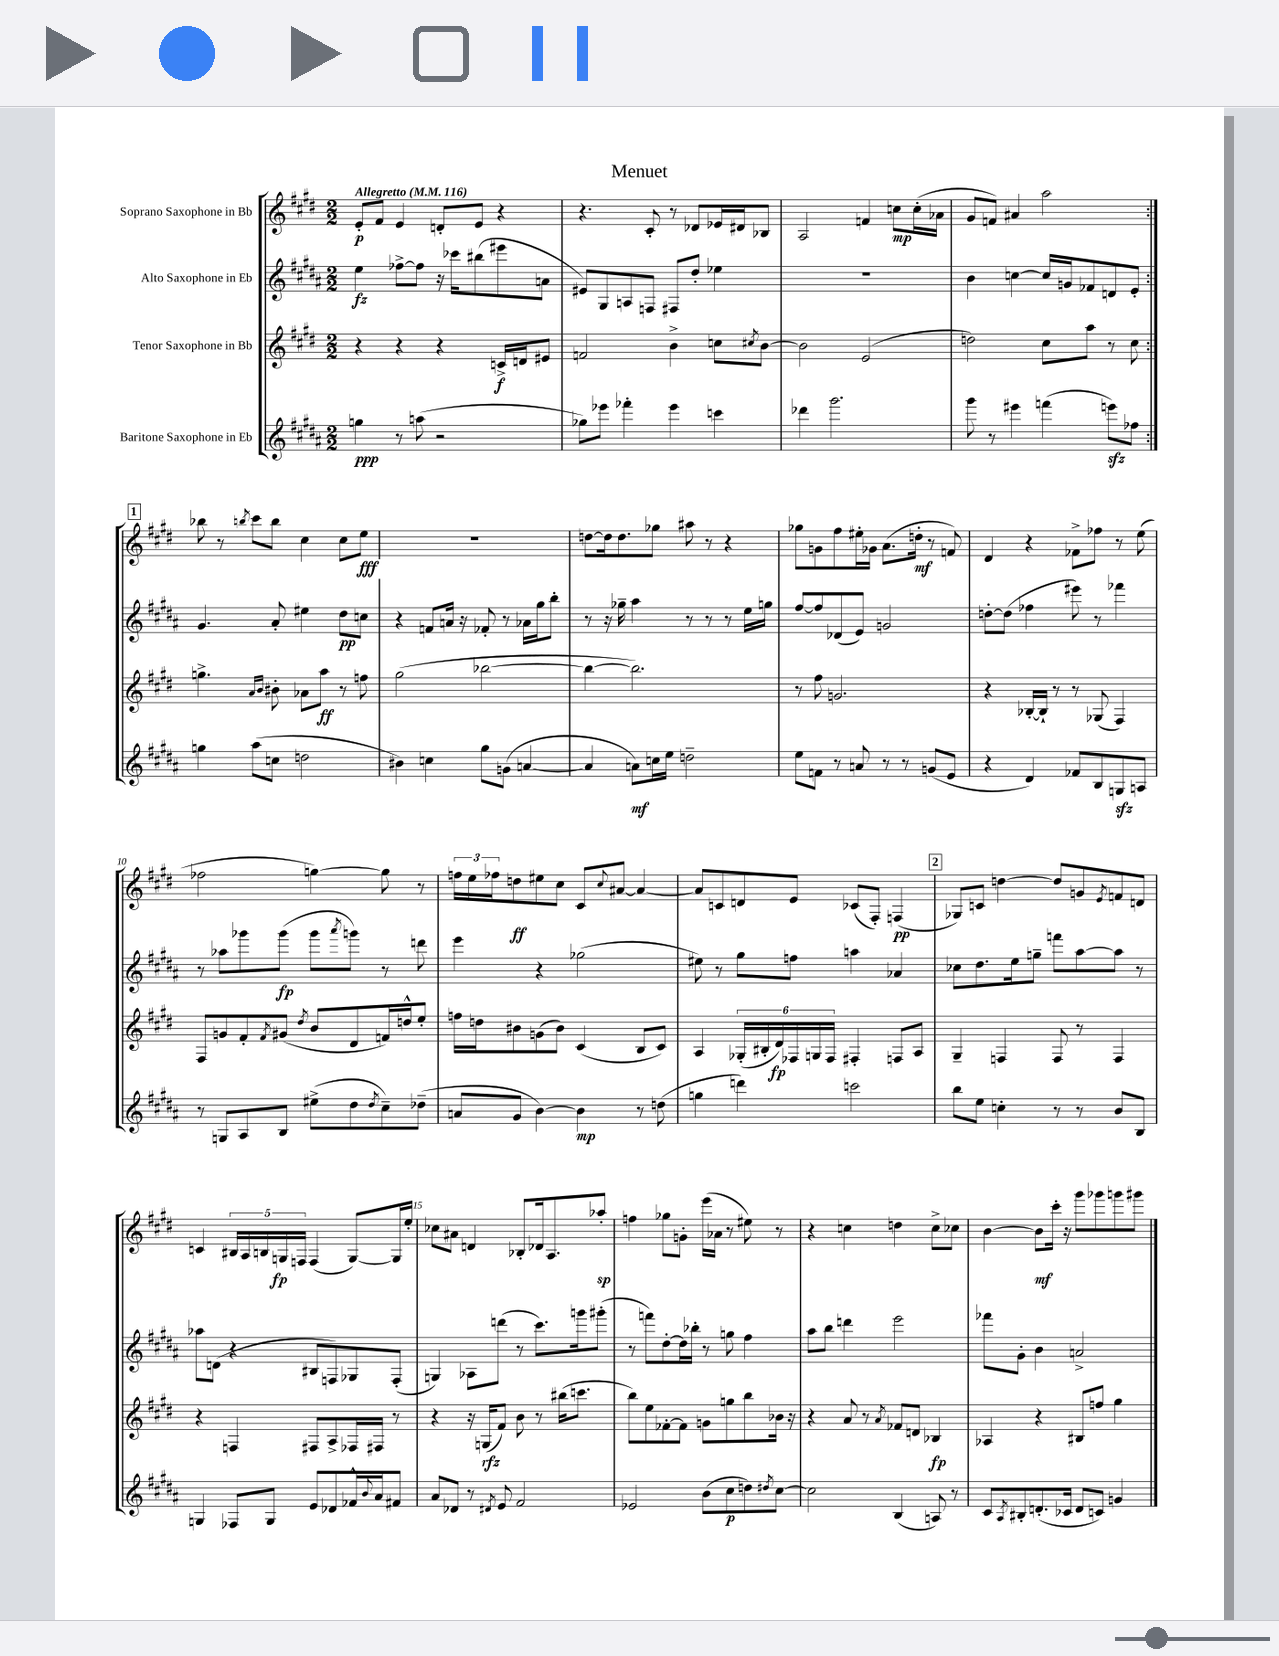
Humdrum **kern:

**kern	**kern	**kern	**kern
*staff4	*staff3	*staff2	*staff1
*clefG2	*clefG2	*clefG2	*clefG2
*k[f#c#g#d#a#]	*k[f#c#g#d#]	*k[f#c#g#d#a#]	*k[f#c#g#d#]
*M2/2	*M2/2	*M2/2	*M2/2
*MM116	*MM116	*MM116	*MM116
4gg\	4r	4ee\	8e'/L
.	.	.	8f#/J
8r	4r	[8ff-^\L	4e/
(8aa\	.	8ff-\]J	.
2r	4r	16r	8d'/L
.	.	16ccc-\LK	.
.	.	(8bb#\	8e/J
.	16c^/LL	8eee#\	4r
.	16d/J	.	.
.	8e#/J	8a\J	.
=	=	=	=
8gg-\L)	2f/	8e#/L)	4.r
8eee-\J	.	8G#/	.
4fff-'\	.	8A/	.
.	.	8F/J	8c#'/
4eee-\	4b^\	8F#/L	8r
.	.	8dd#'/J	8d-/L
4ccc\	8cc\L	4ee-\	16e-/L
.	.	.	16d#/J
.	8qcc#/	.	.
.	[8b\J	.	8B-/J
=	=	=	=
4ddd-\	2b\]	1r	2A/
2.ggg#\	.	.	.
.	(2e/	.	4f/
.	.	.	8cc\L
.	.	.	(16cc'\L
.	.	.	16a-\JJ
=	=	=	=
8ggg#\	2dd\)	4b\	8g#/L
8r	.	.	8f/J)
4eee#\	.	[4cc\	4a#/
(4fff\	8cc#\L	16cc/]LL	2aa\
.	.	16g/J	.
.	8aa\J	8f-/	.
8eee\L)	8r	8d/	.
8ff-\J	8cc#\	8e'/J	.
=:|!	=:|!	=:|!	=:|!
4gg\	4.gg^\	4.g#/	8bb-\
.	.	.	8r
.	.	.	8qbb/
(8aa#\L	.	.	8ccc#\L
.	16qqa/LL	.	.
.	16qqb/JJ	.	.
8cc\J	8b#'\	8a#'/	8bb\J
2dd\	8a-\L	4ee#\	4cc#\
.	8aa\J	.	.
.	8r	8dd#\L	8cc#\L
.	8ff\	8cc\J	8ee\J
=	=	=	=
4b#\)	(2gg#\	4r	1r
4cc\	.	8f/L	.
.	.	16a/Jk	.
.	.	16r	.
8gg#\L	[2bb-\	8f-'/	.
(8g\J	.	8r	.
[4a/	.	16a-\LL	.
.	.	16gg#\J	.
.	.	8bb'\J	.
=	=	=	=
4a/]	4bb-\_	8r	[8dd\L
.	.	16r	16dd\]k
.	.	16gg-~\	8.dd\
8a\L)	2.bb-\])	4aa#\	.
16cc\L	.	.	8gg-\J
16ee\JJ	.	.	.
2dd~\	.	8r	8aa#\
.	.	8r	8r
.	.	8r	4r
.	.	16ee\LL	.
.	.	16gg\JJ	.
=	=	=	=
8ee\L	8r	[8ff#/L	8gg-\L
8f\J	8ff#\	8ff#/]	8g\
8r	2.g/	(8d-/	8ff#\
8a/	.	8e/J)	16ee#'\L
.	.	.	16g-\JJ
8r	.	2g/	(8.a\L
8r	.	.	.
.	.	.	16dd'\Jk
(8g/L	.	.	8r
8e/J	.	.	8f/)
=	=	=	=
4r	4r	[8dd'\L	4d#/
.	.	(8dd\]J	.
4d#/)	[16B-'/LL	4ff-\	4r
.	16B-`/]JJ	.	.
.	8r	.	.
8f-/L	8r	8eee#\)	8f-^\L
8B/	(8G-/	8r	8ff-\J
8G/	4F#/)	4fff-\	8r
8A/J	.	.	(8ee\
=	=	=	=
8r	8F#/L	8r	2ff-\
8G/L	8g/	8aa-\L	.
8A#/	8f#'/	8ggg-\	.
.	8qf#/	.	.
8B/J	(8g#/J	(8ggg-\J	.
.	8qdd#/	.	.
(8ee#^\L	8b/L	8ggg-\L	[4gg\)
.	.	8qaaa#/	.
8dd#\	8d#/	8ggg\J)	.
8qdd#/	.	.	.
8cc#~\)	16f/L)	8r	8gg\]
.	16dd^^/J	.	.
(8dd-~\J	8ee'/J	8ddd\	8r
=	=	=	=
8a/L	16ff\LL	4eee\	24ff\LL
.	.	.	24ee\
.	16dd\J	.	.
.	.	.	24ff-\J
8g#/J	8b#\	.	8dd\
[4b\)	(8g\	4r	8ee#\
.	8b#\J)	.	8cc#\J
4b\]	(4c#/	(2gg-\	8c#/L
.	.	.	8qqcc#/
.	.	.	[8a#/J
8r	8B/L	.	4a#/_
(8dd\	8c#/J)	.	.
=	=	=	=
4gg\	4A/	8ee#\)	8a#/]L
.	.	8r	8c/
4ddd\)	(24G-'/LL	8gg#\L	8d/
.	24B#'/	.	.
.	24d#/)	.	.
.	24F-/	8ff\J	8e/J
.	24G/	.	.
.	24F-/JJ	.	.
2ccc\	4F#'/	4aa\	(8c-/L
.	.	.	8F#'/J)
.	8F/L	4a-/	(4F/
.	8A/J	.	.
=	=	=	=
8bb\L	4G#~/	8cc-\L	8G-/L)
8ee\J	.	8.dd#\	8c/J
4cc'\	4F/	.	[4dd\
.	.	16ee\k	.
.	.	8gg~\J	.
8r	8F/	8fff\L	8dd/]L
8r	8r	[8aa#\	8g/
.	.	.	8qe/
8b/L	4F/	8aa#\]J	8f/
8B/J	.	8r	8d/J
=	=	=	=
4G/	4r	8aa-\L	4c/
.	.	(8d\J	.
8F-/L	4F/	4r	20B#/LL
.	.	.	20A/
.	.	.	20B/
8G/J	.	.	.
.	.	.	20G/
.	.	.	20F/JJ
8e/L	8F#/L	8B#/L	(4F/
8d-/	8A^/	8F/)	.
16f-^^/L	16F-/L	8G-/	[8G/L)
8qqb/	.	.	.
16a#/J	16F#/JJ	.	.
8f#/J	8r	(8F'/J	16G/]L
.	.	.	16ee'/JJ
=	=	=	=
8a#/L	4r	4G/)	8cc-\L
8d-/J	.	.	8a#\J
8r	16r	8A-\L	4d/
.	(16G/LK	.	.
8qd#/	.	.	.
8e/	8f#/J)	(8ddd\J	.
2f#/	8b\	8r	8B-'/L
.	8r	8.ccc#\L)	16d-/k
.	.	.	8.A/
.	(16bb#\LK	.	.
.	8.ccc\J	16ggg\k	.
.	.	(8ggg#'\J	8aa-'/J
=	=	=	=
2e-/	8bb\L)	8r	4ff\
.	8ee\	8fff\L)	.
.	[8f-'\	[8dd#'\	8gg-\L
.	8f-\]J	16dd#\]L	8g'\J
.	.	16bb-'\JJ	.
(8b\L	8g\L	8r	(16eee\LL
.	.	.	16a-\JJ
8cc#\	8gg\	8gg\	8r
8dd\)	8bb\	4ff#\	8ee#\)
8qdd#/	.	.	.
[8cc#\J	16b-\Jk	.	8r
.	16r	.	.
=	=	=	=
2cc#\]	4r	8aa#\L	4r
.	.	8bb\J	.
.	8a/	4ddd\	4cc\
.	8r	.	.
.	8qa/	.	.
(4B/	8f-/L	2eee\	4dd\
.	8d/J	.	.
8A/)	4B-/	.	8cc^\L
8r	.	.	8cc-\J
=	=	=	=
8c#/L	4A-/	8fff-\L	[4b\
8qA#/	.	.	.
8B#'/	.	8g#'\J	.
(8.d'/	4r	4b\	8b\]L
.	.	.	16ccc#'\Jk
16c-/Jk	.	.	16r
8d/L	8B#/L	2a^/	8ggg#\L
8c/J)	8ff/J	.	8ggg-\
4g/	4gg#\	.	8ggg\
.	.	.	8ggg#\J
==	==	==	==
*-	*-	*-	*-
